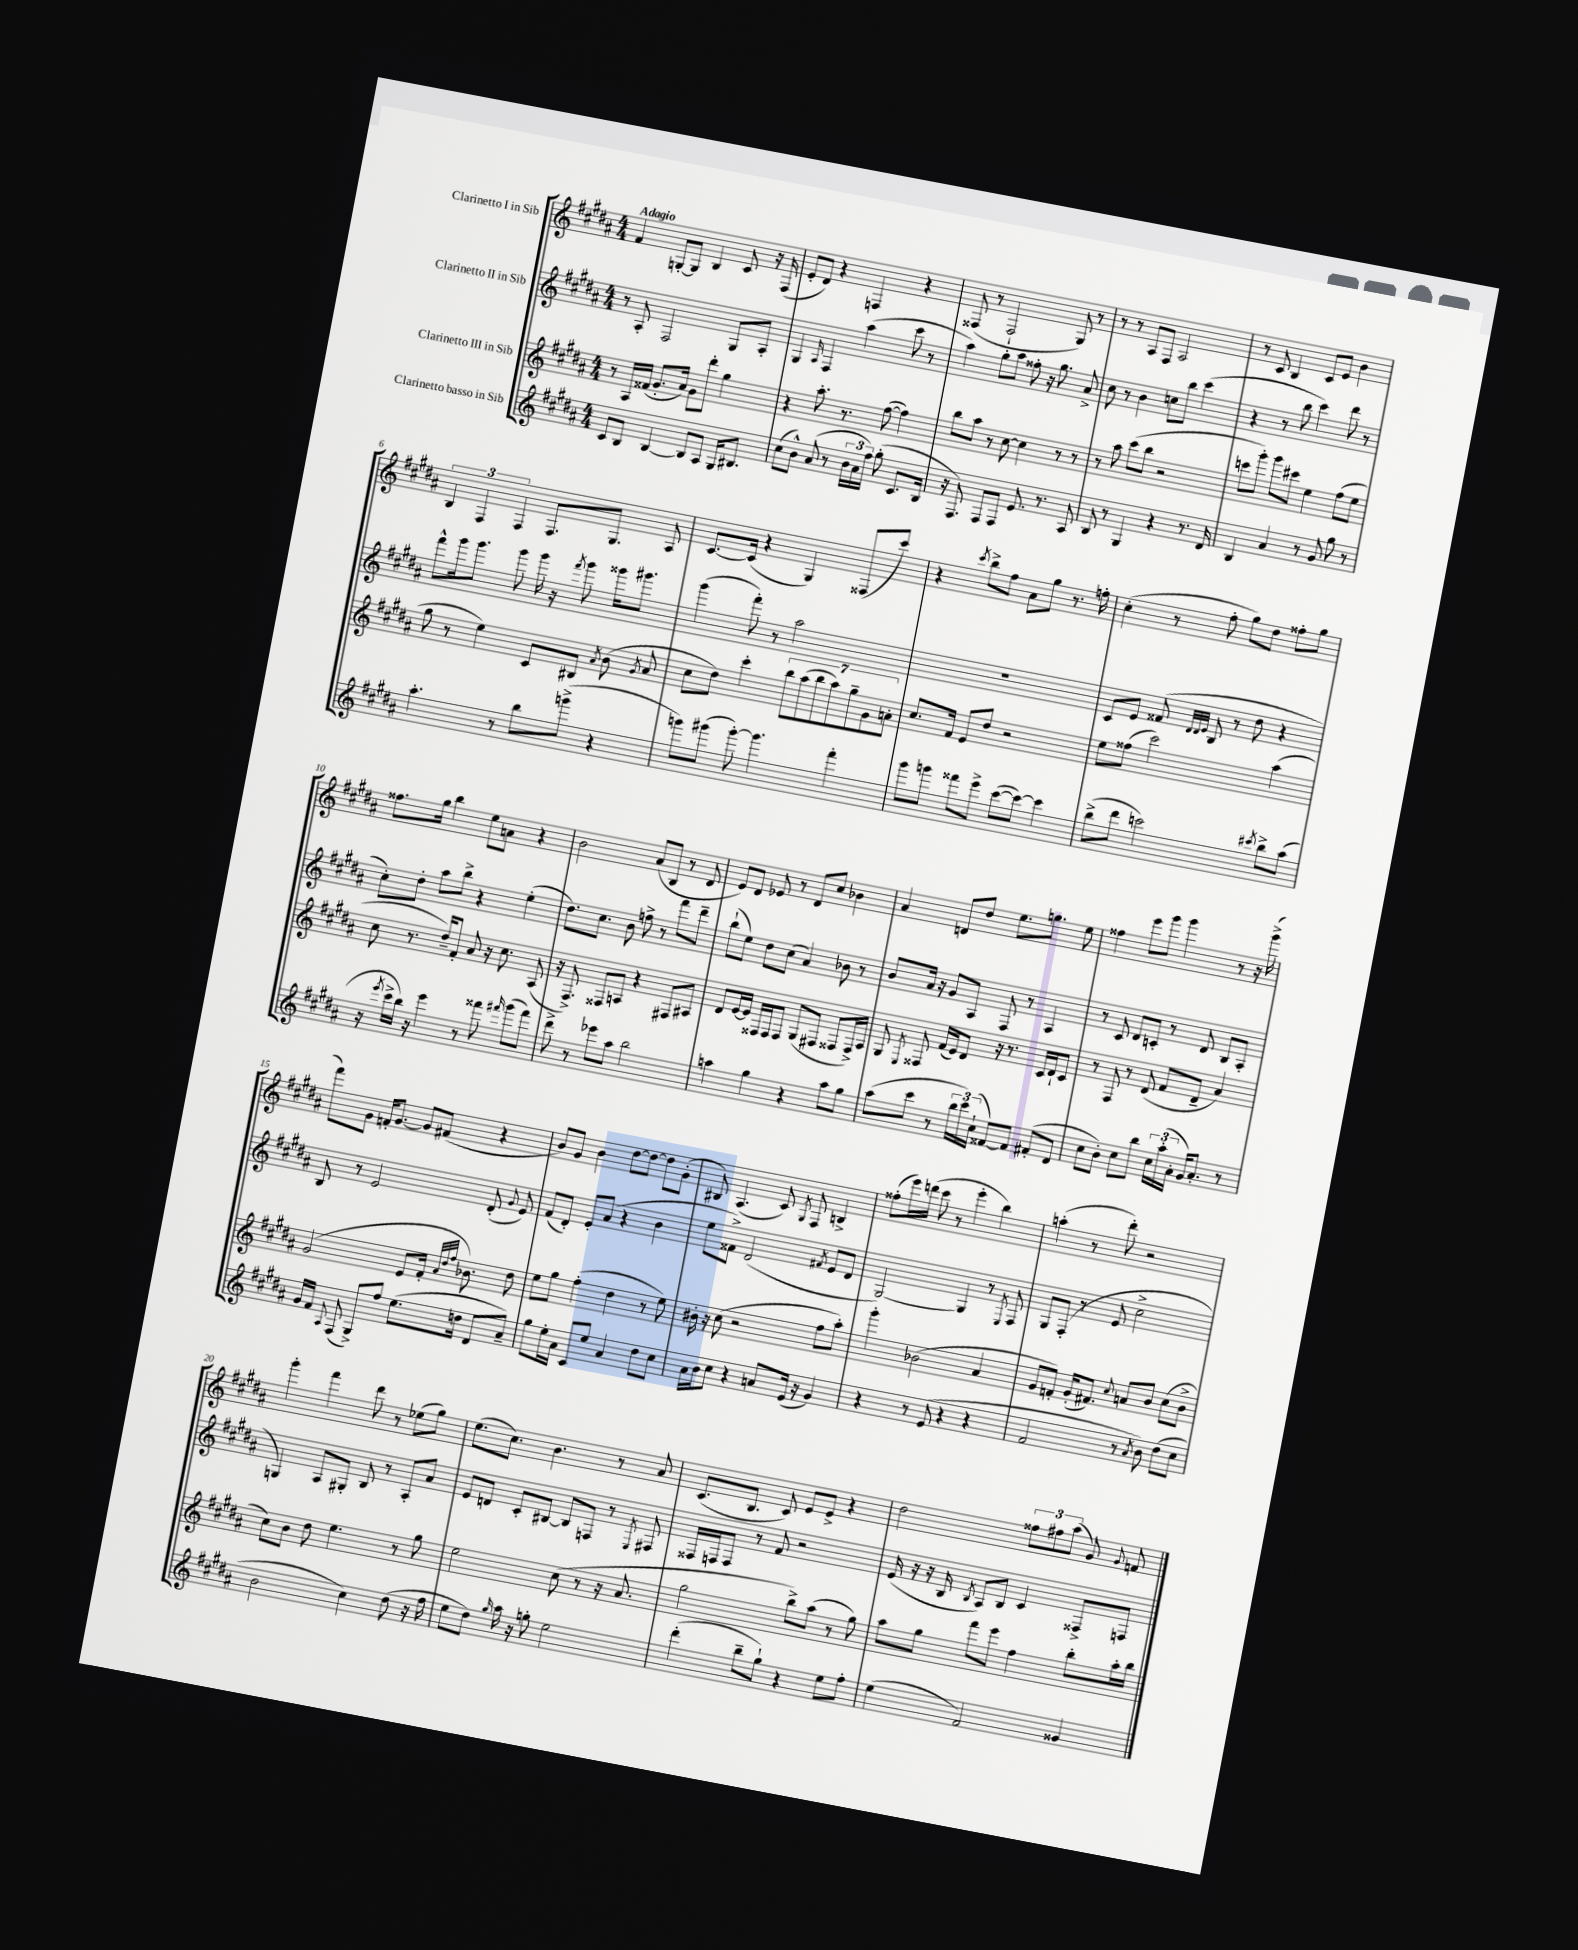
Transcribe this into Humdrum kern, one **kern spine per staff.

**kern	**kern	**kern	**kern
*part4	*part3	*part2	*part1
*staff4	*staff3	*staff2	*staff1
*I"Clarinetto basso in Sib	*I"Clarinetto III in Sib	*I"Clarinetto II in Sib	*I"Clarinetto I in Sib
*clefG2	*clefG2	*clefG2	*clefG2
*k[f#c#g#d#a#]	*k[f#c#g#d#a#]	*k[f#c#g#d#a#]	*k[f#c#g#d#a#]
*M4/4	*M4/4	*M4/4	*M4/4
=1	=1	=1	=1
!	!	!	!LO:TX:a:B:t=Adagio
8c#/L	8r	8r	4f#/
8B/J	16A#/LL	8A#'/	.
.	(16f##X/JJ	.	.
[4B/	8.g#'/L	2F#/	[8Gn'/L
.	.	.	8G/J]
.	16a#/Jk)	.	.
8B/L]	8g#\L	.	4B/
8A#/J	8ddd#'\J	.	.
16G#/KL	4gg#\	8G#/L	8c#/
8.B#X/J	.	.	.
.	.	8A#'/J	16r
.	.	.	(16F#/
=2	=2	=2	=2
(8cc#\L	4r	4G#/	8e'/L
8b^^\J)	.	.	8d#/J)
.	.	16qqA#/	.
(8a#/	8.aa#'\	4F#/	4r
8r	.	.	.
.	8.r	.	.
24b\LL	.	(4aa#\	4Fn/
24a#\	.	.	.
24ff#\JJ)	.	.	.
(8gg#'\	([8ff#\	.	.
8.c#/L	4ff#\])	8ccc#\	4r
.	.	8r	.
16B/Jk	.	.	.
=3	=3	=3	=3
16r	8bb\L	4aa#\)	(8F##X/
8.F#/)	.	.	.
.	8aa#\J	.	8r
8F#/L	8r	8gg#'\L	2F##`/
8F#/J	[8cc#\	8aa#\J	.
8.e/	4cc#\]	8ff##X'\	.
.	.	16r	.
8.r	.	8.gg#\	.
.	8r	.	8G#/)
8A#/	8r	8a#^/	8r
=4	=4	=4	=4
8B/	8r	8cc#\	8r
8r	8aa#\	8r	8r
4G#/	(8ccc#\L	4b\	8A#/L
.	8bb\J	.	8F#/J
4r	2r	8ccn\L	2A#/
.	.	8bb\J	.
8.r	.	(4ccc#\	.
16d#/	.	.	.
=5	=5	=5	=5
4B/	8cccn\L	4r	8r
.	8ggg#'\J)	.	8c#/
4a#/	8ggg#\L	8r	4B/
.	8ccc#X\J	8bb\	.
8r	4ee\	4ccc#\)	8c#/L
8g#/	.	.	8e/J
8gg#\	(8ff#\L	8ddd#\	4b\
8r	8ee\J	8r	.
!!LO:LB:g=z
=6	=6	=6	=6
4.aa#'\	8gg#\	8fff#^^\L	6B/
.	8r	16ggg#\k	.
.	.	.	6F#/
.	.	8.ggg#\J	.
.	4ee\)	.	.
.	.	.	6F#/
8r	.	8ggg#\	.
8bb\L	8c#/L	16ggg#\	8.F#/L
.	.	16r	.
.	.	8qfff#/	.
(8gggn^\J	8B#X/J	8ggg#\	.
.	.	.	8.G#/J
.	8qa#/	.	.
4r	(8b\	16ggg##X\KL	.
.	.	8.ggg#X\J	.
.	8qg#/	.	.
.	8a#/	.	8A#/
=7	=7	=7	=7
8gggn\L)	8cc#\L	(4ggg#\	[8.c#/L
(8ggg#X\J	8dd#\J)	.	.
.	.	.	(16c#/Jk]
[8ggg#'\)	4ccc#'\	8fff#'\)	4r
4.ggg#\]	.	8r	.
.	14bb\L	2aa#\	4G#/)
.	(14aa#\	.	.
.	14bb\	.	.
.	14aa#\)	.	.
4fff#'\	.	.	(8F##X/L
.	14gg#~\	.	.
.	14g#\	.	.
.	.	.	8ccc#/J)
.	14an'\J	.	.
=8	=8	=8	=8
8ggg#\L	8.cc#/L	1r	4r
8gggn\J	.	.	.
.	16f#/Jk	.	.
.	.	.	8qccc#/
8fff##X\L	8e/L	.	8bb^\L
8eee^\J	8dd#/J	.	8ff#\J
([8ccc#\L	2r	.	8a#\L
8ccc#\J_)	.	.	8gg#\J
4ccc#\]	.	.	8.r
.	.	.	16ffn'\
=9	=9	=9	=9
(8bb^\L	8ee\L	8c#/L	(4cc#'\
8ddd#\J	(8ff##X\J	8e/J	.
2cccn\)	2ccc#\)	(8f##X/	8r
.	.	32qqd#/LLL	.
.	.	32qqd#/	.
.	.	32qqe/JJJ	.
.	.	8B/	8ff#'\
.	.	8r	8gg#\L)
.	.	8dd#\	8dd#\J
8qccc#X/	.	.	.
8bb^\L	(4aa#\	4r	8ff##X'\L
(8aa#\J	.	.	8gg#\J
!!LO:LB:g=z
=10	=10	=10	=10
16r	8cc#\	8cc#'\L)	8.ff##X\L
8qeee/	.	.	.
16ccc#^\LL	.	.	.
16bb\JJ)	8.r	8dd#'\J	.
16r	.	.	16gg#\Jk
4eee\	.	8aa#\L	4bb\
.	16dd#~/KL)	.	.
.	8f#'/J	8bb^\J	.
8r	8a#/	4r	8ee\L
8fff##X\	16r	.	8an\J
.	8.cc#\	.	.
16qqfff#X/	.	.	.
(8ggg#\L	.	(4ee'\	4r
8fff#\J)	(8A#/	.	.
=11	=11	=11	=11
8ddd#^\	16r	8.dd#\L)	2b\
.	8.F#^/)	.	.
8r	.	.	.
.	.	8.cc#\J	.
8eee-X\L	8F##X/L	.	.
8aa#\J	8An/J	8b\	.
2bb\	4r	8ffn^\	(8a#/L
.	.	8r	8B/J
.	8F#X/L	8fff#\L	8r
.	8A#X/J	8ddd#~\J	8d#/
=12	=12	=12	=12
4aan\	8d#/L	(8bb`\L	8e/L)
.	[16e/L	8ee\J)	8d#/J
.	16e/JJ]	.	.
4gg#\	16F##X/LL	8dd#\L	8e-X/
.	16F##/J	.	.
.	8F##/J	(8cc#\J	8r
4r	(8G#/L	4a#/)	8d#/L
.	8F#X/J	.	8cc#/J
8aa\L	8F##X/L	8b-X\	4b-X\
8gg#\J	16F##^/L)	8r	.
.	16A#/JJ	.	.
=13	=13	=13	=13
(8aa#\L	8G#/	8b/L	4a#/
.	8qE/	.	.
8ccc#\J	8F##X/	16a#/Jk	.
.	.	16r	.
8r	(16f#/LL	8g#/L	8dn/L
.	16e/J)	.	.
24bb\LL	8d#/J	8A#/J	8dd#/J
24ccc#\)	.	.	.
(24cc#`\JJ	.	.	.
[8f##X/L)	16r	8F#/	8.ee\L
.	8.r	.	.
8f##/J]	.	8r	.
.	.	.	8.ggn\J
(8f#X'/L	16c#/LL	4A#/	.
.	16d#`/J	.	.
8d#/J	8c#/J	.	8ee\
=14	=14	=14	=14
8cc#\L	8r	8r	4ff##X\
8b'\J)	8F#/	8c#/	.
8cc#\L	8r	8d#/L	8eee\L
8bb\J	(8d#/	8cn'/J	8ggg#\J
24cc#\LL	8f#/L	8r	4ggg#\
(24aa#'\	.	.	.
24a#'\JJ	.	.	.
16g#/KL)	8d#~/J	8d#/	.
8.a#'/J	.	.	.
.	4a#/)	8B/L	8r
8r	.	8A#'/J	16r
.	.	.	(16ggg#^\
!!LO:LB:g=z
=15	=15	=15	=15
16g#/LL	(2g#/	8B/	8fff#\L)
16f#/JJ	.	.	.
8qqA#/	.	.	.
(8F#/	.	8r	8g#\J
8G#^/L)	.	2e/	16fn'/KL
.	.	.	[8.g#/J
8ff#/J	.	.	.
(8.ee\L	8e/L	.	8g#/L]
.	16f#'/Jk	.	(8f#X/J
.	32qqa#/LLL	.	.
.	32qqdd#/	.	.
.	32qqff#/JJJ	.	.
16ddn\Jk	8.b-X\)	.	.
8d#/L	.	(8d#'/	4r
.	.	8qqg#/	.
8a#~/J)	8dd#\	8e/)	.
=16	=16	=16	=16
8gg#\L	8ee\L	(8f#/L	8b/L)
16ee'\L	8gg#\J	8d#'/J)	8g#/J
16a#\JJ	.	.	.
8c#/L	(4ff#'\	8e'/L	4b\
8ee/J	.	(8a#/J	.
4a#/	4dd#\	4r	[8dd#\L
.	.	.	8dd#\J_
8dd#\L	8r	4b\	8dd#\L]
8cc#\J	8ee\)	.	(8g#'\J
=17	=17	=17	=17
16a#\LL	16b#X'\	8ee\L	8B#X/)
16b\J	16r	.	.
8cc#\J	(8cc#\	8f##X^\J)	(4.A#/
4r	2r	(2d#/	.
8an/L	.	.	8c#/)
.	.	.	8qG#/
(16e/Jk	.	.	8F#/
16r	.	.	.
.	.	8qf#X/	.
4g#/)	8ff#\L	8e/L	4Bn^/
.	8aa#'\J)	8d#/J	.
=18	=18	=18	=18
4r	4ggg#'\	[2G#/)	(8ff##X'\L
.	.	.	16eee\L)
.	.	.	(16dddn\JJ
8r	(2b-X\	.	8ccc#\
(8e/	.	.	8r
4r	.	4G#/]	4eee'\
4r	4a#/	8r	4bb\)
.	.	8qE/	.
.	.	8F#/	.
=19	=19	=19	=19
2f#/	8g#/L	8G#/L	(4aan'\
.	8fn'/J)	(8F#'/J	.
.	(16g#'/KL	8r	8r
.	8.f#X/J)	.	.
.	.	8e/	8ddd#'\)
.	8qqcc#/	.	.
8r	8an/L	2cc#^\	2r
8qa#/	.	.	.
8b\)	8b/J	.	.
(8dd#\L	(8cc#\L	.	.
8cc#\J	8b^\J	.	.
!!LO:LB:g=z
=20	=20	=20	=20
2b\	8cc#\L)	4Gn/)	4ggg#'\
.	8b\J	.	.
.	8dd#\	8A#/L	4fff#\
.	4.ee\	8G#X'/J	.
4cc#\)	.	8B/	8ddd#\
.	.	8r	8r
(8dd#\	8r	8A#'/L	(8ee-X\L
16r	8gg#\	8a#/J	8gg#\J)
16ff#\	.	.	.
=21	=21	=21	=21
8ee\L	2ee\	8e/L	(8.ee\L
8dd#\J)	.	8dn/J	.
.	.	.	8.cc#\J)
16qqgg#/	.	.	.
16aa#\	.	8c#'/L	.
16r	.	.	.
8ggn'\	.	[8B#X/J	4.b\
2ee\	(8cc#\	8B#/L]	.
.	8r	8Fn/J	.
.	16r	8r	8r
.	8.a#/	.	.
.	.	8qE/	.
.	.	8F#X/	8a#/
=22	=22	=22	=22
(4ddd#'\	2gg#\	16F##X/LL	(8.c#/L
.	.	16Fn/J	.
.	.	8F/J	.
.	.	.	8.B/J
8bb~\L	.	8r	.
8gg#`\J)	.	8f#/	8c#/)
4r	8bb^\L)	2r	8e/L
.	(8aa#\J	.	8e^/J
8ee\L	8r	.	4r
8ff#'\J	8gg#\)	.	.
=23	=23	=23	=23
(4ee\	8aa#\L	(16e/	2dd#\
.	.	16r	.
.	8gg#\J	16r	.
.	.	16B/	.
.	.	8qB/	.
2f#/)	8fff#\L	8A#/L)	.
.	8eee\J	8B/J	.
.	4ff#\	4c#/	12ff##X\L
.	.	.	12ff#X\
.	.	.	(12aa#\J
4g##X/	8bb'\L	8F##X^/L	8g#/)
.	.	.	8qqg#/
.	16aa#'\L	8Fn/J	8fn/
.	16bb\JJ	.	.
==	==	==	==
*-	*-	*-	*-
